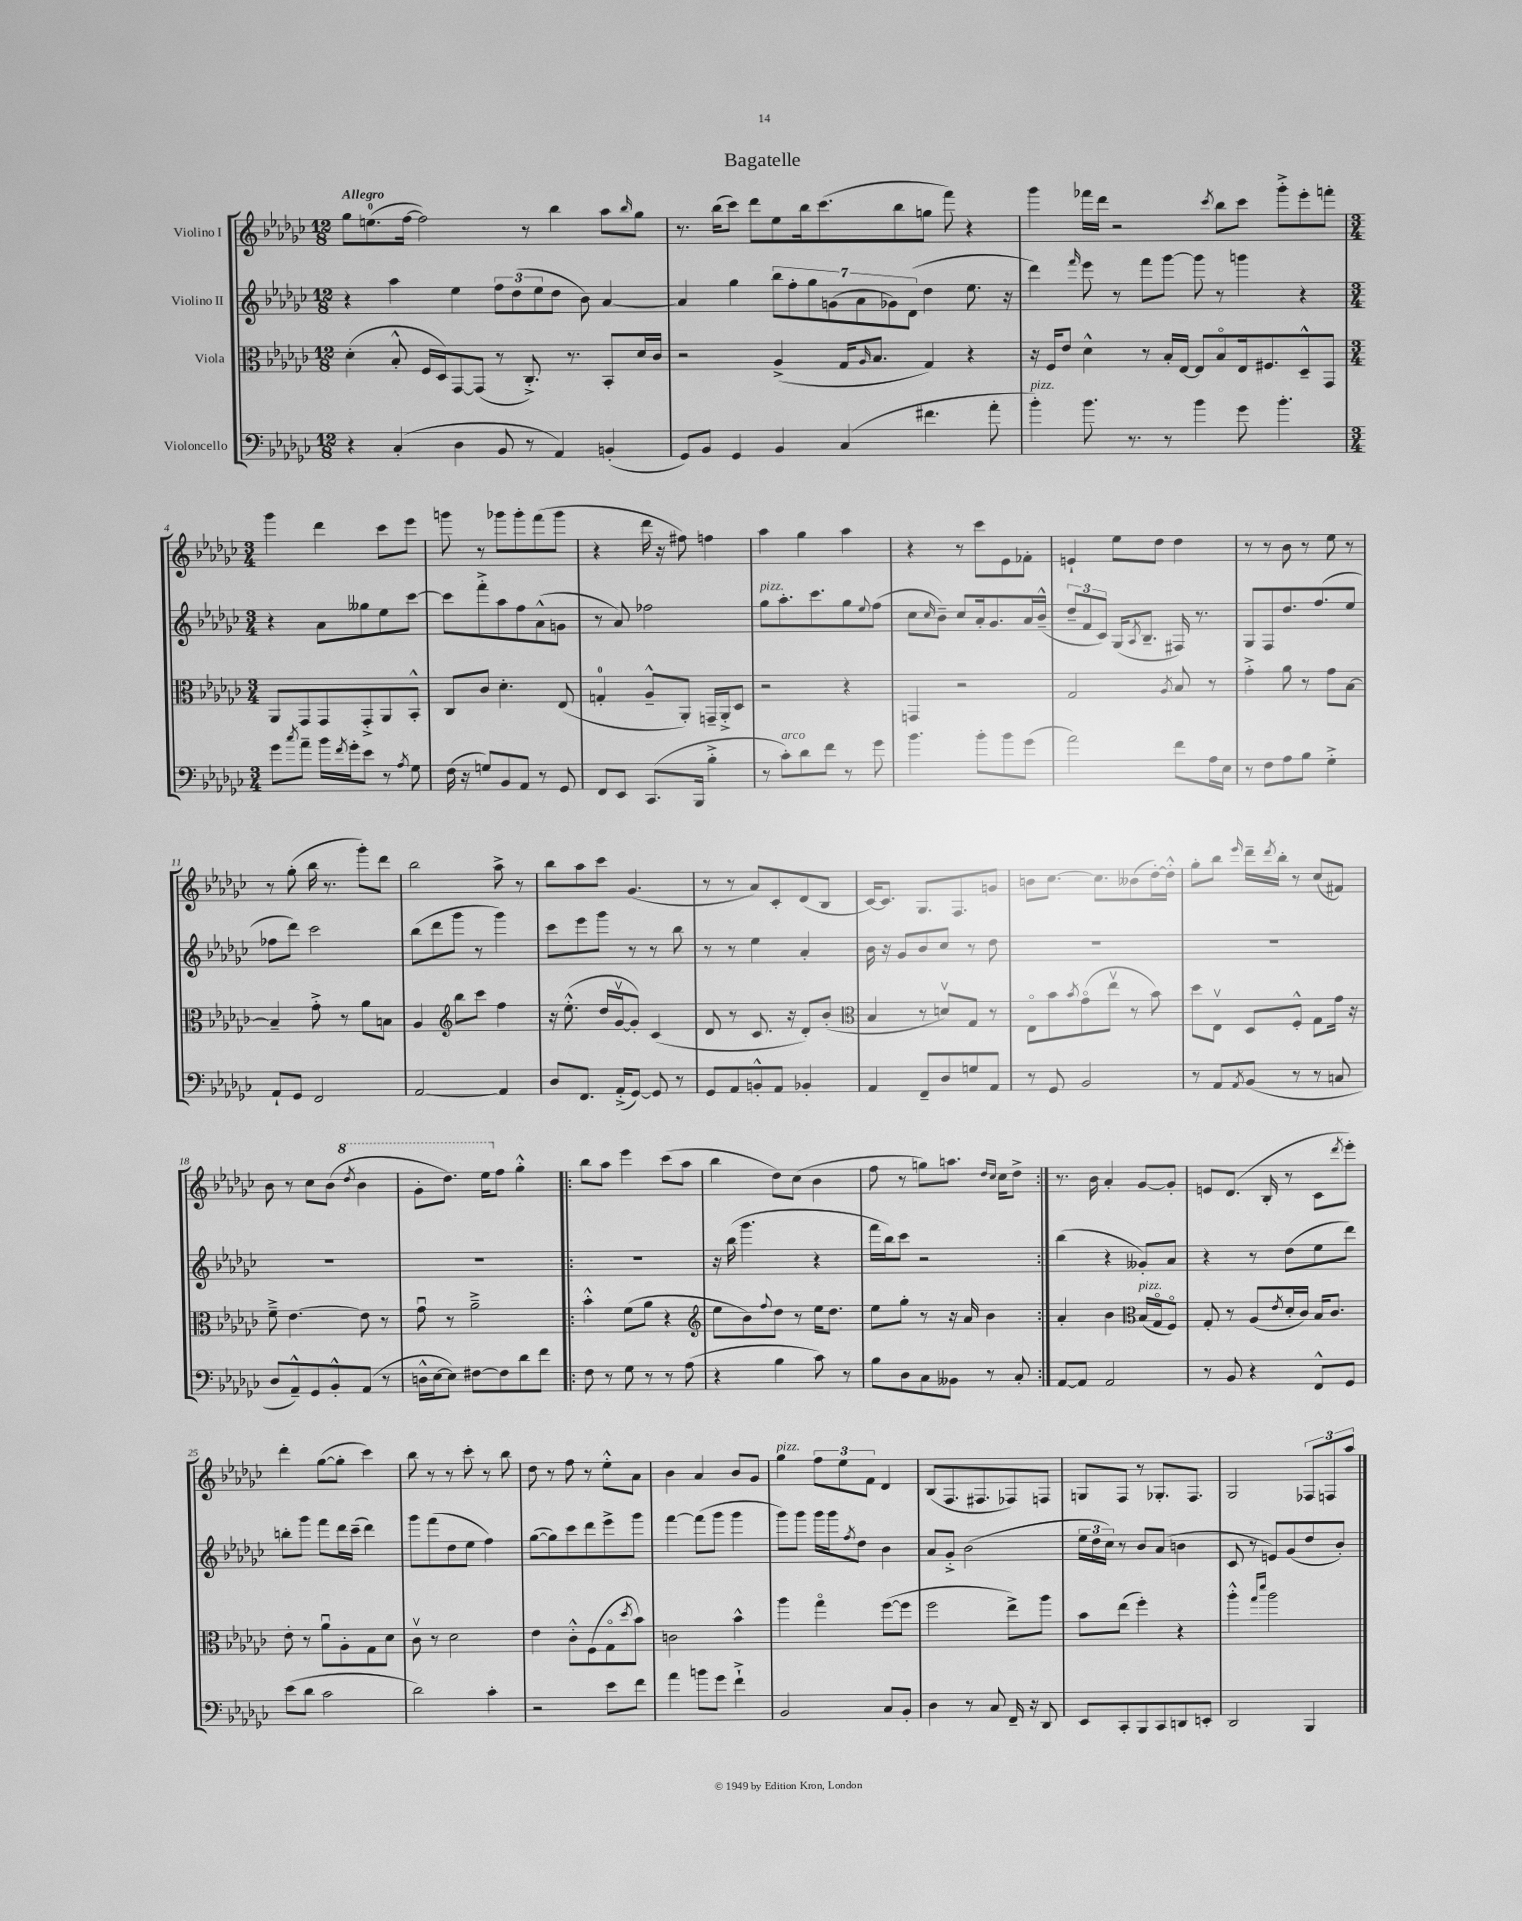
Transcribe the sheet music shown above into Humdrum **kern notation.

**kern	**kern	**kern	**kern
*staff4	*staff3	*staff2	*staff1
*clefF4	*clefC3	*clefG2	*clefG2
*k[b-e-a-d-g-c-]	*k[b-e-a-d-g-c-]	*k[b-e-a-d-g-c-]	*k[b-e-a-d-g-c-]
*M12/8	*M12/8	*M12/8	*M12/8
4r	(4d-'	4r	8gg-
.	.	.	(8.ee
(4C-'	8B-'^^	4aa-	.
.	.	.	[16ff
.	16F	.	2ff])
.	16D-)	.	.
4D-	[8GG-	4ee-	.
.	(8GG-]	.	.
8BB-	8r	12ff	.
.	.	(12dd-	.
8r	8.C-'^)	.	8r
.	.	12ee-	.
4AA-)	.	8dd-	4bb-
.	8.r	.	.
.	.	8b-)	.
(4BB'	8BB-'	[4a-	8aa-
.	.	.	16qqbb-
.	16d-	.	8gg-
.	16c-	.	.
=	=	=	=
8GG-)	2r	4a-]	8.r
8BB-	.	.	.
.	.	.	(16bb-
4GG-	.	4gg-	8ccc-)
.	.	.	8ddd-
4BB-	(4A-^	14bb-	8ee-
.	.	14ff'	.
.	.	.	16bb-
.	.	14gg-	.
.	.	.	(8.ccc-
.	.	(14g	.
(4C-	16G-	.	.
.	.	14a-	.
.	16qqA-	.	.
.	8.B-	.	.
.	.	14g-)	.
.	.	.	8bb-
.	.	(14d-	.
4.f#	4G-)	4dd-	8gg
.	.	.	8fff)
.	4r	8.ee-	4r
8a-'	.	.	.
.	.	16r	.
=	=	=	=
4b-')	16r	4ddd-)	4ggg-
.	16F	.	.
.	8e-	.	.
.	.	16qqfff	.
8.b-	4d-^^	8eee-	16fff-
.	.	.	16ddd-
.	.	8r	2r
8.r	.	.	.
.	8r	8fff	.
8r	16B-'	[8ggg-	.
.	[16E-	.	.
4b-	8E-]	8ggg-]	.
.	.	.	8qccc-
.	8B-o	8r	8bb-
8g-	16E-	4ggg	8ccc-
.	8.F#	.	.
4.b-'	.	.	8ggg-'^
.	8D-~^^	4r	8eee-'
.	8GG-	.	8fff'
=	=	=	=
*M3/4	*M3/4	*M3/4	*M3/4
8g-	8AA-	4r	4ggg-
8qcc-	.	.	.
8a-~	8GG-	.	.
16b-	8GG-	8a-	4ddd-
8qf	.	.	.
16g-'	.	.	.
8e-	8GG-'^	8gg--	.
8r	8AA-	8ee-	8ccc-
8qA-	.	.	.
8G-	8BB-'^^	[8ccc-	8eee-
=	=	=	=
(16F	8C-	8ccc-]	8ggg
16r	.	.	.
8G)	8c-	8fff'^	8r
8BB-	4.d-'	8aa-	8ggg-
8AA-	.	8ff	8ggg-'
8r	.	(8a-^^	(8fff
8GG-	(8E-	8g	8ggg-
=	=	=	=
8FF	4G'	8r	4r
8EE-	.	8a-)	.
(8.CC-	8A-~^^	2ff-	16ddd-
.	.	.	16r
.	8AA-')	.	8ff#)
16BBB-	.	.	.
4B-'^	16GG~	.	4ff
.	16AA-'^	.	.
.	8D-	.	.
=	=	=	=
8r	2r	8gg-	4aa-
8c-')	.	8.aa-'	.
8d-	.	.	4gg-
.	.	8.ccc-	.
8f	.	.	.
8r	4r	8gg-	4aa-
.	.	8qqee-	.
8g-	.	(8ff	.
=	=	=	=
4.b-	4GG	8cc-	4r
.	.	16qqcc-	.
.	.	8b-~)	.
.	2r	8cc-	8r
8b-'	.	16a-'	8ccc-
.	.	8.g-	.
8b-	.	.	8e-
(8g-	.	16a-	8f-'
.	.	(16b-~^^	.
=	=	=	=
2a-)	2G-	12dd-~	4e`
.	.	12f	.
.	.	12c-)	.
.	.	(16G-	8ee-
.	.	8qA-	.
.	.	8.B-~	.
.	.	.	8dd-
.	8qA-	.	.
8f	8B-	16F#)	4dd-
.	.	8.r	.
16A-	8r	.	.
16E-	.	.	.
=	=	=	=
8r	4g-'^	8G-	8r
8F	.	8F	8r
8A-	8a-	8.dd-	8b-
8B-	8r	.	8r
.	.	(8.ff	.
4G-'^	8g-	.	8ee-
.	[8B-	8ee-	8r
=	=	=	=
8AA-`	4B-~]	8ff-	8r
8GG-	.	8ddd-)	(8gg-'
2FF	8g-'^	2ccc-	16bb-
.	.	.	8.r
.	8r	.	.
.	8a-	.	8ggg-')
.	8B	.	8ddd-
=	=	=	=
[2AA-	4A-	(8bb-	2bb-
.	.	8ddd-	.
*	*clefG2	*	*
.	8bb-	8ggg-	.
.	8ccc-	8r	.
4AA-]	4ff	4ggg-)	8aa-^
.	.	.	8r
=	=	=	=
8D-	16r	8ccc-	8bb-
.	(8.ee-'^^	.	.
8.FF	.	8eee-	8aa-
.	16dd-	8ggg-	8ccc-
(16AA-'^	[16g-v	.	.
[8GG-)	8g-'])	8r	(4.g-
8GG-]	(4c-	8r	.
8r	.	8bb-	.
=	=	=	=
8GG-	8d-	8r	8r
8AA-	8r	8r	8r
8BB'^^	8.c-	4ee-	8a-)
8AA-	.	.	8c-'
.	16r	.	.
4BB-'	8d-')	4a-'	(8d-
.	(8b-'	.	8B-
=	=	=	=
*	*clefC3	*	*
4AA-	4B-	16b-	[16c-)
.	.	16r	8.c-]
.	.	8g-	.
8FF~	8r	8b-	8.G-
8D-	8dv)	8cc-	.
.	.	.	8.F
8G	8G-	8r	.
8AA-	8r	8dd-	8g
=	=	=	=
8r	8E-o	2.r	8b
8GG-	8b-	.	[8.cc-
.	8qb-	.	.
2BB-	(8g-o	.	.
.	.	.	8.cc-]
.	8ee-v	.	.
.	8r	.	(8b--
.	8b-)	.	[16dd-')
.	.	.	16dd-'^^]
=	=	=	=
8r	8dd-	2.r	8gg-'
8AA-	8E-v	.	8bb-
8qAA-	.	.	16qqeee-
(8BB-	8D-	.	16ddd-~
.	.	.	8qddd-
.	.	.	16bb-'
8r	8F'^^	.	8r
8r	8G-	.	(8cc-
8C	16g-	.	8f#)
.	16r	.	.
=	=	=	=
8D-	8f~^	2.r	8b-
8AA-~^^)	[4.e-	.	8r
8GG-	.	.	8cc-
8BB-'^^	.	.	(8b-
.	.	.	8qddd-
(8AA-	8e-]	.	4bb-
8r	8r	.	.
=	=	=	=
16D^^	8g-u	2.r	8gg-'
[16E-	.	.	.
8E-])	8r	.	8.ddd-)
[8F#	2a-~^	.	.
.	.	.	16eee-
8F#]	.	.	8ff
8d-	.	.	4gg-'^^
8f	.	.	.
=!|:	=!|:	=!|:	=!|:
8F	4b-'^^	2.r	8bb-
8r	.	.	8aa-
8G-	(8f	.	4eee-
8r	8a-	.	.
8r	4r	.	(8ccc-
(8A-	.	.	8aa-
=	=	=	=
*	*clefG2	*	*
4r	8ee-	16r	4bb-
.	.	(16bb-	.
.	8b-)	4.ggg-	.
.	8qqff	.	.
4B-	8dd-	.	8dd-)
.	8r	.	(8cc-
8c-)	16ee-	4r	4b-
.	8.dd-	.	.
8r	.	.	.
=	=	=	=
8B-	8ee-	16fff	8ff
.	.	16bb-)	.
8D-	8gg-'	8ccc-	8r
8C-	8r	2r	8gg)
8BB--	16r	.	8.aa
.	16a-	.	.
8r	4b-	.	.
.	.	.	16qqdd-
.	.	.	16qqcc-
.	.	.	16cc-
8C-'	.	.	8dd-^
=:|!	=:|!	=:|!	=:|!
[8AA-	4a-'	(4bb-	8.r
8AA-]	.	.	.
.	.	.	16b-
2AA-	4b-	4r	4a-'
*	*clefC3	*	*
.	(16B-	8g--')	[8g-
.	16G-o	.	.
.	8Fo)	8a-	8g-']
=	=	=	=
8r	8G-'	4r	8e
8BB-	8r	.	(8.d-
4r	(8A-	8r	.
.	.	.	16B-'
.	8qe-	.	.
.	16d-'	(8dd-	8r
.	16c-)	.	.
8FF^^	16B-	8ee-	8c-
.	8.c-	.	.
.	.	.	8qddd-
8GG-	.	8ddd-)	8eee-')
=	=	=	=
(8e-	8e-'	8bb'	4ddd-'
8d-	8r	8ggg-	.
2c-	8a-u	8fff	([8gg-
.	8A-'	16ddd-	8gg-']
.	.	(16ccc-~	.
.	8G-	4ddd-)	4ccc-)
.	8d-	.	.
=	=	=	=
2d-)	8c-v	8ggg-	8bb-
.	8r	(8fff	8r
.	2d-	8dd-	8r
.	.	8ee-	8ccc-'
4c-'	.	4ff)	8r
.	.	.	8bb-
=	=	=	=
2r	4e-	([8gg-	8dd-
.	.	8gg-])	8r
.	8c-'^^	8ccc-	8ff
.	(8F	8ddd-	8r
8e-	8G-o	8eee-^	8ee-'^^
.	8qdd-	.	.
8f	8b-)	8ggg-	8a-
=	=	=	=
4a-	2c	[4fff	4b-
8b	.	(8fff]	4a-
8g-	.	8ggg-	.
4f`^	4b-^^	4ggg-	8b-
.	.	.	8g-
=	=	=	=
2BB-	4aa-	8ggg-)	4gg-
.	.	8ggg-	.
.	4gg-o	16ggg-	12ff
.	.	16ggg-	.
.	.	.	12ee-
.	.	8qff	.
.	.	8dd-	.
.	.	.	12f
8C-	([8ff	4b-	4d-
8BB-'	8ff]	.	.
=	=	=	=
4D-	2ff	8a-	(8B-
.	.	8g-'^	8.F
8r	.	(2b-	.
.	.	.	8.F#
8C-	.	.	.
16FF~	8ee-^)	.	8F-)
16r	.	.	.
8DD-	8aa-	.	8F
=	=	=	=
8EE-	8b-	24ee-	8G
.	.	24dd-	.
.	.	24cc-)	.
8CC-'	(8ee-	8r	8F
8BBB-	4ff')	8b-	8r
8CC-	.	(8a-	8.G-'
8DD	4r	4b	.
.	.	.	8.F
8EE'	.	.	.
=	=	=	=
2DD-	4aa-'^^	8c-	2G-
.	.	8r	.
.	16qqgg-	.	.
.	16qqddd-	.	.
.	2aa-	8e)	.
.	.	(8g-	.
4BBB-	.	8dd-	12F-
.	.	.	12F
.	.	8b-')	.
.	.	.	12aa-
==	==	==	==
*-	*-	*-	*-
